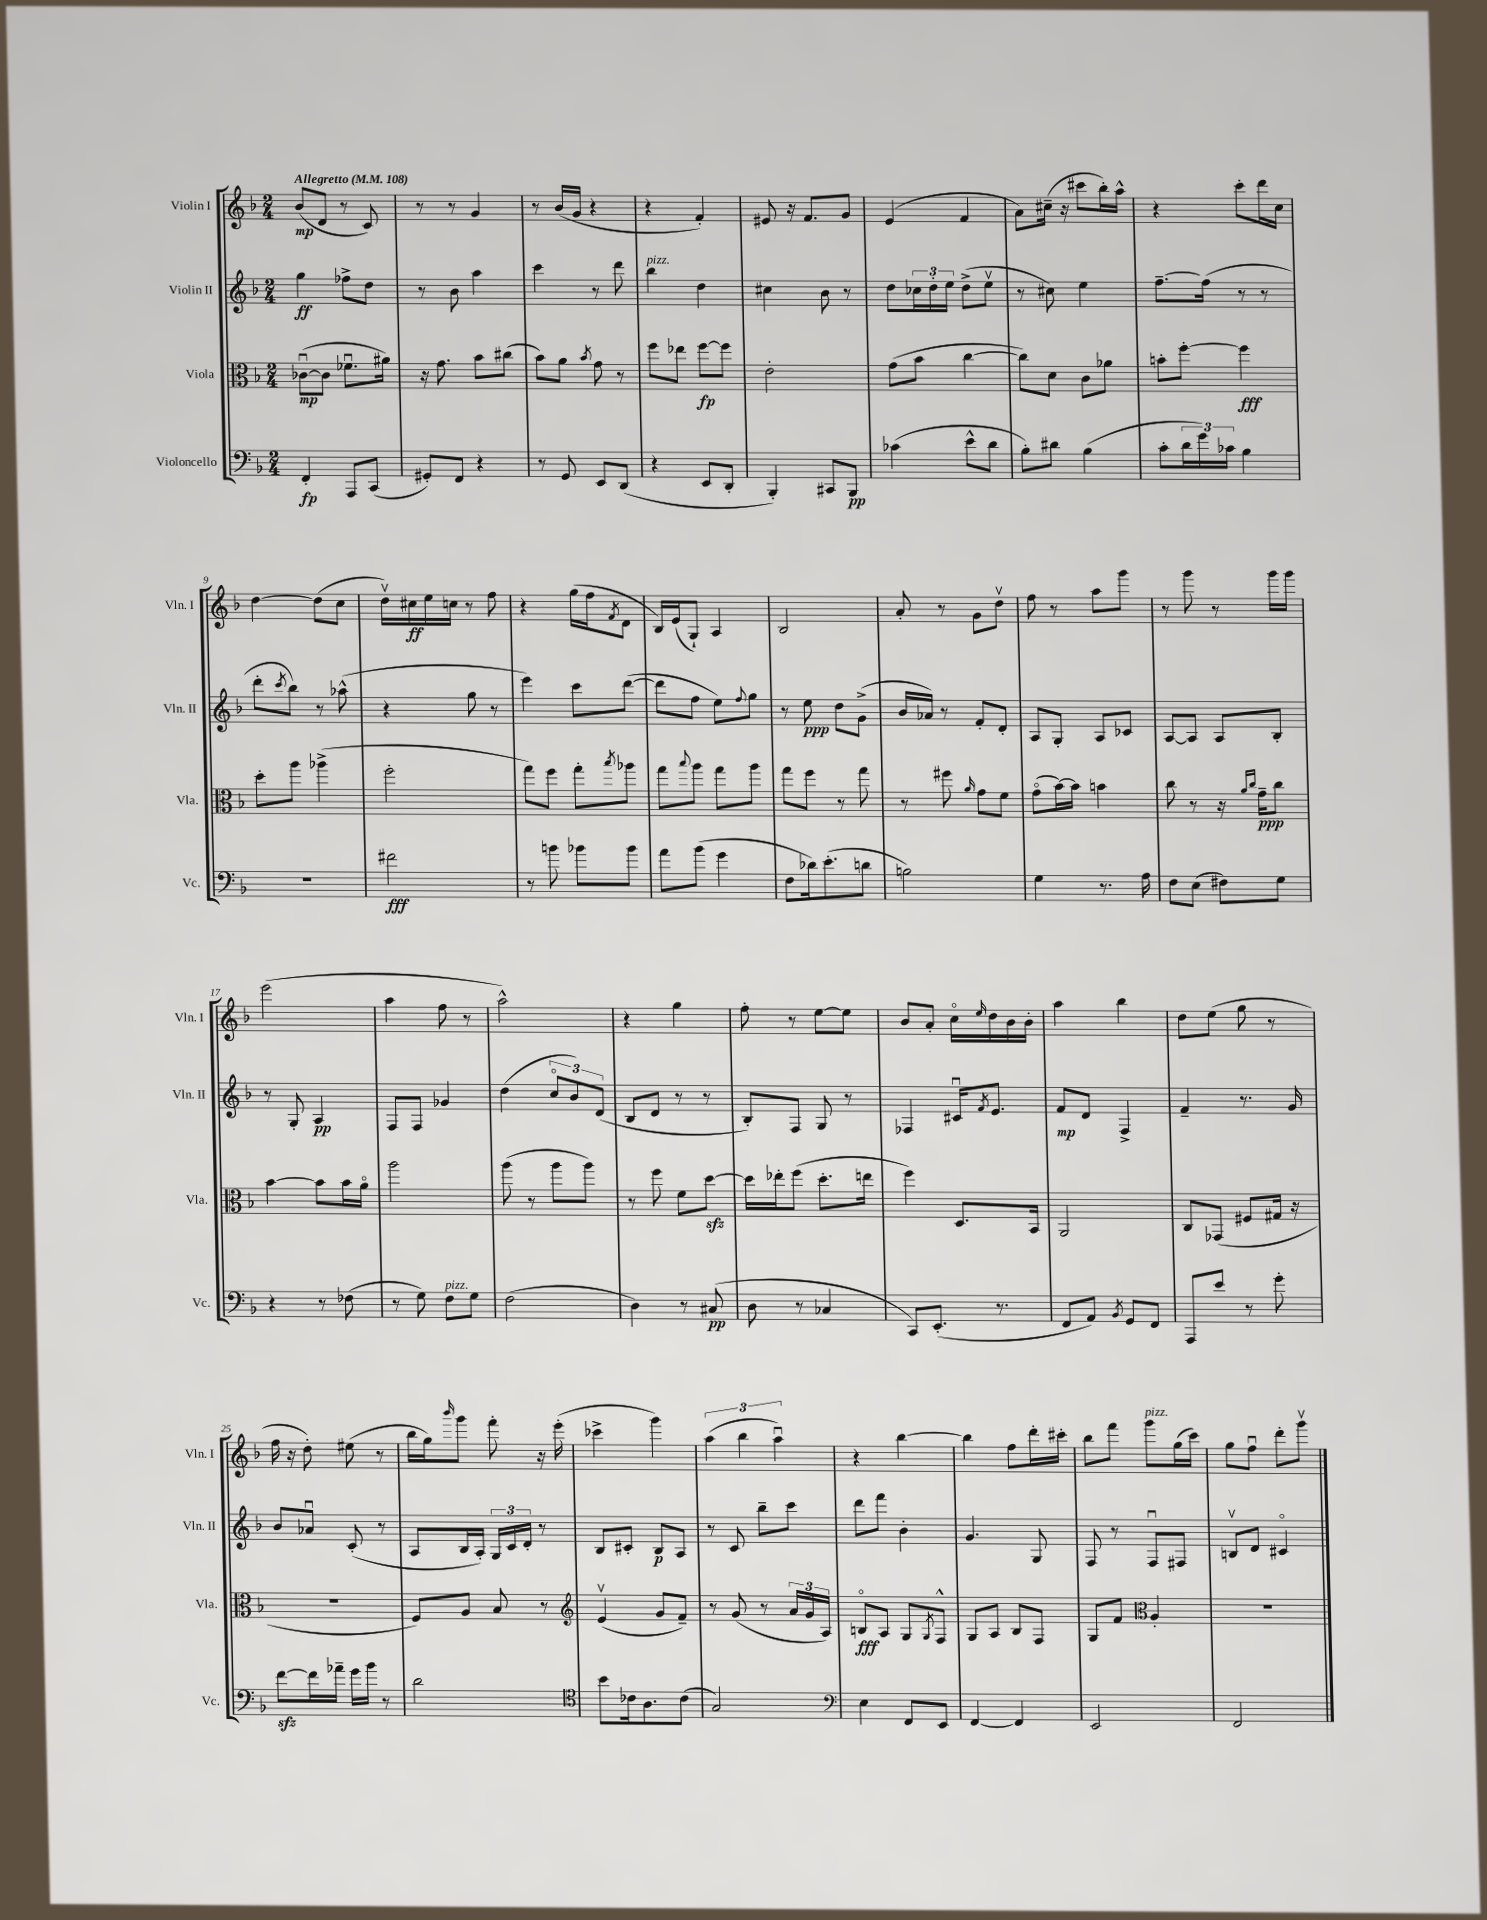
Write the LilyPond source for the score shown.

<<
\new StaffGroup <<
\new Staff = "s0" \with { instrumentName = "Violin I" shortInstrumentName = "Vln. I" } {
    \clef treble \key f \major \numericTimeSignature \time 2/4 \tempo "Allegretto" 4 = 108
    bes'8\mp( d'8 r8 c'8) |
    r8 r8 g'4 |
    r8 bes'16( g'16 r4 |
    r4 f'4-.) |
    eis'8 r16 f'8. g'8 |
    e'4( f'4 |
    a'8) cis''16--( r16 cis'''8 bes''16-.) a''16-^ |
    r4 c'''8-. d'''16 c''16 |
    d''4~ d''8( c''8 |
    d''16\upbow) cis''16\ff e''16 c''16 r8 f''8 |
    r4 g''16( f''16 \acciaccatura { f'8 } d'8 |
    bes16) e'16( g8-!) a4 |
    bes2 |
    a'8-. r8 g'8 d''8\upbow |
    f''8 r8 a''8 g'''8 |
    r8 g'''8 r8 g'''16 g'''16 |
    e'''2( |
    a''4 f''8 r8 |
    a''2-^) |
    r4 g''4 |
    f''8-. r8 e''8~ e''8 |
    bes'8 a'8-. c''16\flageolet \grace { e''16 } d''16 bes'16 bes'16-. |
    a''4 bes''4 |
    d''8 e''8( g''8 r8 |
    f''16 r16 d''8-.) eis''8( r8 |
    bes''16 g''16) \grace { bes'''16 } g'''8 f'''8-. r16 e'''16-.( |
    ces'''4-> g'''4) |
    \tuplet 3/2 { a''4( bes''4 a''4\downbow) } |
    r4 bes''4~ |
    bes''4 f''8 d'''16-. cis'''16-. |
    bes''8 f'''8 g'''8^\markup { \italic "pizz." } g''16( c'''16) |
    g''8 f''8\downbow d'''8-. g'''8\upbow \bar "|." |
}
\new Staff = "s1" \with { instrumentName = "Violin II" shortInstrumentName = "Vln. II" } {
    \clef treble \key f \major \numericTimeSignature \time 2/4
    g''4\ff fes''8-> d''8 |
    r8 bes'8 a''4 |
    c'''4 r8 d'''8 |
    bes''4^\markup { \italic "pizz." } d''4 |
    cis''4 bes'8 r8 |
    d''8 \tuplet 3/2 { ces''16 d''16-. e''16 } d''8->( e''8\upbow |
    r8 cis''8) e''4 |
    f''8.~-- f''16( r8 r8 |
    d'''8-. \acciaccatura { c'''8 } bes''8) r8 aes''8-^( |
    r4 g''8 r8 |
    e'''4) c'''8 d'''8~( |
    d'''8 f''8 e''8) \appoggiatura { f''8 } g''8 |
    r8 e''8\ppp d''8 g'8->( |
    bes'16 aes'16) r8 f'8-. d'8-. |
    a8 g8-. a8 ces'8 |
    a8~ a8 a8 bes8-. |
    r8 g8-. a4\pp |
    f8 f8 ges'4 |
    d''4( \tuplet 3/2 { c''8\flageolet bes'8) d'8( } |
    bes8 d'8 r8 r8 |
    bes8-.) f8 g8 r8 |
    fes4 cis'16\downbow \acciaccatura { f'8 } e'8. |
    f'8\mp d'8 f4-> |
    f'4-- r8. g'16 |
    bes'8 aes'8\downbow c'8-.( r8 |
    a8 bes16 a16-.) \tuplet 3/2 { g16 c'16 d'16-. } r8 |
    bes8 cis'8-. bes8\p a8 |
    r8 c'8 bes''8-- c'''8 |
    d'''8 f'''8 bes'4-. |
    g'4. g8 |
    f8 r8 f8\downbow fis8 |
    b8\upbow d'8 cis'4\flageolet \bar "|." |
}
\new Staff = "s2" \with { instrumentName = "Viola" shortInstrumentName = "Vla." } {
    \clef alto \key f \major \numericTimeSignature \time 2/4
    ces'8~\downbow\mp( ces'8 fes'8.\downbow ais'16) |
    r16 g'8. bes'8 cis''8( |
    bes'8) a'8 \acciaccatura { bes'8 } g'8 r8 |
    f''8 ees''8 f''8~\fp f''8 |
    e'2-. |
    g'8( bes'8 c''4~ |
    c''8) d'8 c'8 aes'8 |
    b'8-. f''8~-. f''4\fff |
    d''8-. a''8 aes''4->( |
    f''2-. |
    g''8) f''8 g''8-. \acciaccatura { bes''8 } aes''8 |
    g''8 \appoggiatura { bes''8 } a''8 g''8 a''8 |
    g''8 f''8 r8 g''8 |
    r8 fis''8 \grace { a'16 } g'8 f'8 |
    g'8\flageolet( bes'16~) bes'16 b'4 |
    c''8 r8 r16 \grace { a'16 c''16 } g'16--\ppp c''8 |
    bes'4~ bes'8 bes'16 a'16\flageolet |
    a''2 |
    a''8( r8 a''8 a''8) |
    r8 f''8 f'8 d''8~\sfz |
    d''16 ees''16-. f''8( d''8.-. e''16 |
    f''4) d8. bes,16 |
    a,2 |
    c8 ges,8( fis8 gis16 r16 |
    R2 |
    f8) a8 bes8 r8 |
    \clef treble e'4\upbow( g'8 f'8--) |
    r8 g'8( r8 \tuplet 3/2 { a'16 g'16 a16) } |
    b8\flageolet\fff a8 g8 \acciaccatura { g8 } f8-^ |
    g8 a8 bes8 f8 |
    g8 f'8 \clef alto a4-. |
    R2 \bar "|." |
}
\new Staff = "s3" \with { instrumentName = "Violoncello" shortInstrumentName = "Vc." } {
    \clef bass \key f \major \numericTimeSignature \time 2/4
    f,4-.\fp a,,8 c,8( |
    gis,8-.) f,8 r4 |
    r8 g,8 e,8 d,8( |
    r4 e,8 d,8-. |
    bes,,4-.) cis,8 bes,,8\pp |
    ces'4( e'8-^ d'8 |
    bes8-.) dis'8 bes4( |
    c'8-. \tuplet 3/2 { d'16 g'16) ces'16 } bes4 |
    R2 |
    fis'2\fff |
    r8 b'8 bes'8 bes'8 |
    a'8 bes'8( g'4 |
    f8 des'16) e'8.-.( d'8 |
    b2) |
    g4 r8. a16 |
    f8 e8( fis8) g8 |
    r4 r8 fes8( |
    r8 g8) f8^\markup { \italic "pizz." } g8 |
    f2( |
    d4) r8 cis8\pp( |
    d8 r8 ces4 |
    c,8) e,8.-.( r8. |
    f,8 a,8) \acciaccatura { bes,8 } g,8 f,8 |
    a,,8 e'8 r8 g'8-. |
    f'8~\sfz f'16 aes'16-- g'16 bes'16 r8 |
    d'2 |
    \clef tenor bes'8 ces'16 a8. ces'8( |
    g2) |
    \clef bass e4 f,8 e,8 |
    f,4~ f,4 |
    e,2 |
    f,2 \bar "|." |
}
>>
>>
